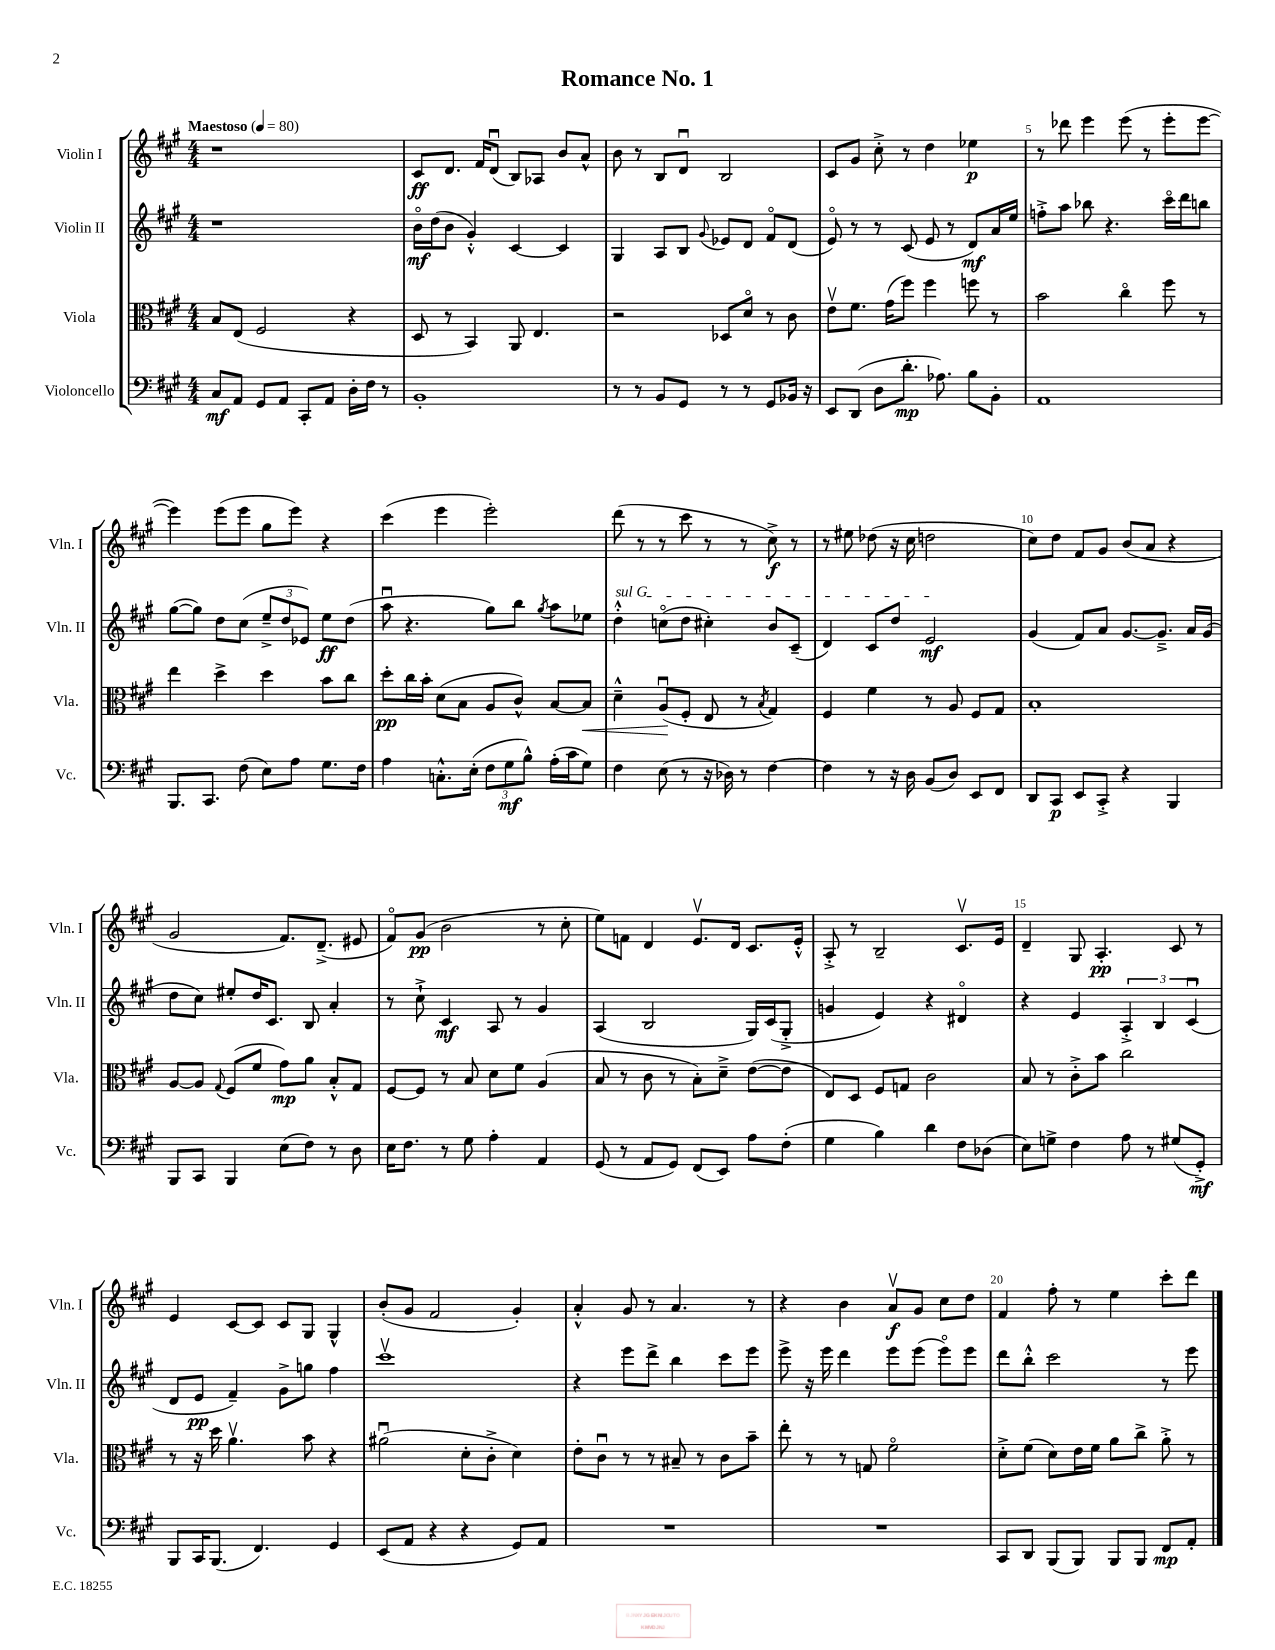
\header { title = "Romance No. 1" }
<<
\new StaffGroup <<
\new Staff = "s0" \with { instrumentName = "Violin I" shortInstrumentName = "Vln. I" } {
    \clef treble \key a \major \numericTimeSignature \time 4/4 \tempo "Maestoso" 4 = 80
    \autoBeamOff r1 |
    cis'8[\ff d'8.] fis'16[ d'8]\downbow( b8[) aes8] b'8[ a'8]-^ |
    b'8 r8 b8[ d'8]\downbow b2 |
    cis'8[ gis'8] cis''8-.-> r8 d''4 ees''4\p |
    r8 des'''8 e'''4 e'''8( r8 e'''8[-. e'''8]~ |
    e'''4) e'''8[( e'''8] gis''8[ e'''8]) r4 |
    cis'''4( e'''4 e'''2-.) |
    d'''8( r8 r8 cis'''8 r8 r8 cis''8->\f) r8 |
    r8 eis''8 des''8( r16 cis''16 d''2 |
    cis''8[) d''8] fis'8[ gis'8] b'8[( a'8] r4 |
    gis'2 fis'8.[) d'8.]--->( eis'8 |
    fis'8[\flageolet) gis'8]\pp( b'2 r8 cis''8-. |
    e''8[) f'8] d'4 e'8.[\upbow d'16] cis'8.[ e'16]-.-^ |
    a8-.-> r8 b2-- cis'8.[\upbow e'16] |
    d'4-- gis8 a4.-.\pp cis'8 r8 |
    e'4 cis'8[~ cis'8] cis'8[ gis8] gis4-^ |
    b'8[-.( gis'8] fis'2 gis'4-.) |
    a'4-.-^ gis'8 r8 a'4. r8 |
    r4 b'4 a'8[\upbow\f gis'8] cis''8[ d''8] |
    fis'4 fis''8-. r8 e''4 cis'''8[-. d'''8] \bar "|." |
}
\new Staff = "s1" \with { instrumentName = "Violin II" shortInstrumentName = "Vln. II" } {
    \clef treble \key a \major \numericTimeSignature \time 4/4
    \autoBeamOff r1 |
    b'16[\flageolet\mf d''16( b'8] gis'4-.-^) cis'4~ cis'4 |
    gis4 a8[ b8] \appoggiatura { gis'8 } ees'8[ d'8] fis'8[\flageolet d'8]( |
    e'8\flageolet) r8 r8 cis'8( e'8 r8 d'8[\mf) a'16 e''16] |
    f''8[-.-> a''8] bes''8 r4. cis'''16[\flageolet d'''16 b''8] |
    gis''8[~( gis''8]) d''8[ cis''8]( \tuplet 3/2 { e''8[---> d''8 ees'8]) } e''8[\ff d''8]( |
    a''8\downbow r4. gis''8[) b''8] \acciaccatura { gis''8 } a''8[ ees''8] |
    \once \override TextSpanner.bound-details.left.text = \markup { \italic "sul G" } d''4-.-^\startTextSpan c''8[\flageolet( d''8] cis''4-.) b'8[ cis'8]--( |
    d'4) cis'8[ d''8] e'2\mf\stopTextSpan |
    gis'4( fis'8[) a'8] gis'8.[~ gis'8.]---> a'16[ gis'16]( |
    d''8[ cis''8]) eis''8[-. d''16 cis'8.] b8 a'4-. |
    r8 cis''8-!-> cis'4\mf a8 r8 gis'4 |
    a4( b2 gis16[) cis'16( gis8]-.-> |
    g'4 e'4) r4 dis'4\flageolet |
    r4 e'4 \tuplet 3/2 { a4-.-> b4 cis'4\downbow( } |
    d'8[ e'8]\pp fis'4--) gis'8[-> g''8] fis''4 |
    cis'''1\upbow |
    r4 e'''8[ d'''8]-> b''4 cis'''8[ e'''8] |
    e'''8-> r16 e'''16 d'''4 e'''8[ e'''8]( e'''8[\flageolet) e'''8] |
    d'''8[ b''8]-.-^ cis'''2 r8 e'''8 \bar "|." |
}
\new Staff = "s2" \with { instrumentName = "Viola" shortInstrumentName = "Vla." } {
    \clef alto \key a \major \numericTimeSignature \time 4/4
    \autoBeamOff b8[ e8]( fis2 r4 |
    d8 r8 b,4) a,8 e4. |
    r2 des8[ d'8]\flageolet r8 cis'8 |
    e'8[\upbow fis'8.] gis'16[( fis''8]) fis''4 f''8 r8 |
    b'2 cis''4\flageolet fis''8 r8 |
    e''4 d''4-> d''4 b'8[ cis''8] |
    d''8[-.\pp cis''16 b'16]-. d'8[( b8] a8[ cis'8]-^) b8[~ b8]\< |
    d'4---^ a8[\downbow\!( fis8]-. e8 r8 \acciaccatura { b8 } gis4) |
    fis4 fis'4 r8 a8 fis8[ gis8] |
    b1-. |
    a8[~ a8] \appoggiatura { gis8 } fis8[( fis'8] gis'8[\mp) a'8] b8[-.-^ gis8] |
    fis8[~ fis8] r8 b8 d'8[ fis'8] a4( |
    b8 r8 cis'8 r8 b8[-.) d'8]---> e'8[~( e'8] |
    e8[) d8] fis8[ g8] cis'2 |
    b8 r8 cis'8[-.-> b'8] cis''2 |
    r8 r16 d''16 a'4.\upbow b'8 r4 |
    ais'2\downbow( d'8[-. cis'8]-.-> d'4) |
    e'8[-. cis'8]\downbow r8 r8 bis8-- r8 cis'8[ b'8]-- |
    e''8-. r8 r8 g8 fis'2\flageolet |
    d'8[-.-> fis'8]( d'8[) e'16 fis'16] a'8[ cis''8]-> a'8-.-> r8 \bar "|." |
}
\new Staff = "s3" \with { instrumentName = "Violoncello" shortInstrumentName = "Vc." } {
    \clef bass \key a \major \numericTimeSignature \time 4/4
    \autoBeamOff cis8[\mf a,8] gis,8[ a,8] cis,8[-. a,8] d16[-. fis16] r8 |
    b,1-. |
    r8 r8 b,8[ gis,8] r8 r8 gis,8[ bes,16] r16 |
    e,8[ d,8]( d8[ d'8.]-.\mp aes8.) b8[ b,8]-. |
    a,1 |
    b,,8.[ cis,8.] fis8( e8[) a8] gis8.[ fis16] |
    a4 c8.[-.-^ e16]-.( \tuplet 3/2 { fis8[ gis8\mf b8]-^) } a16[-.( cis'16 gis8]) |
    fis4 e8( r8 r16 des16) r8 fis4~ |
    fis4 r8 r16 d16 b,8[( d8]) e,8[ fis,8] |
    d,8[ cis,8]\p e,8[ cis,8]-.-> r4 b,,4 |
    b,,8[ cis,8] b,,4 e8[( fis8]) r8 d8 |
    e16[ fis8.] r8 gis8 a4-. a,4 |
    gis,8( r8 a,8[ gis,8]) fis,8[( e,8]) a8[ fis8]-.( |
    gis4 b4) d'4 fis8[ des8]( |
    e8[) g8]-> fis4 a8 r8 gis8[( gis,8]-.->\mf) |
    b,,8[ cis,16 b,,8.]( fis,4.) gis,4 |
    e,8[( a,8] r4 r4 gis,8[) a,8] |
    R1 |
    R1 |
    cis,8[ d,8] b,,8[( b,,8]) b,,8[ b,,8] fis,8[\mp a,8]-. \bar "|." |
}
>>
>>
\layout { \context { \Score \override BarNumber.break-visibility = ##(#f #t #t) barNumberVisibility = #(every-nth-bar-number-visible 5) } }
